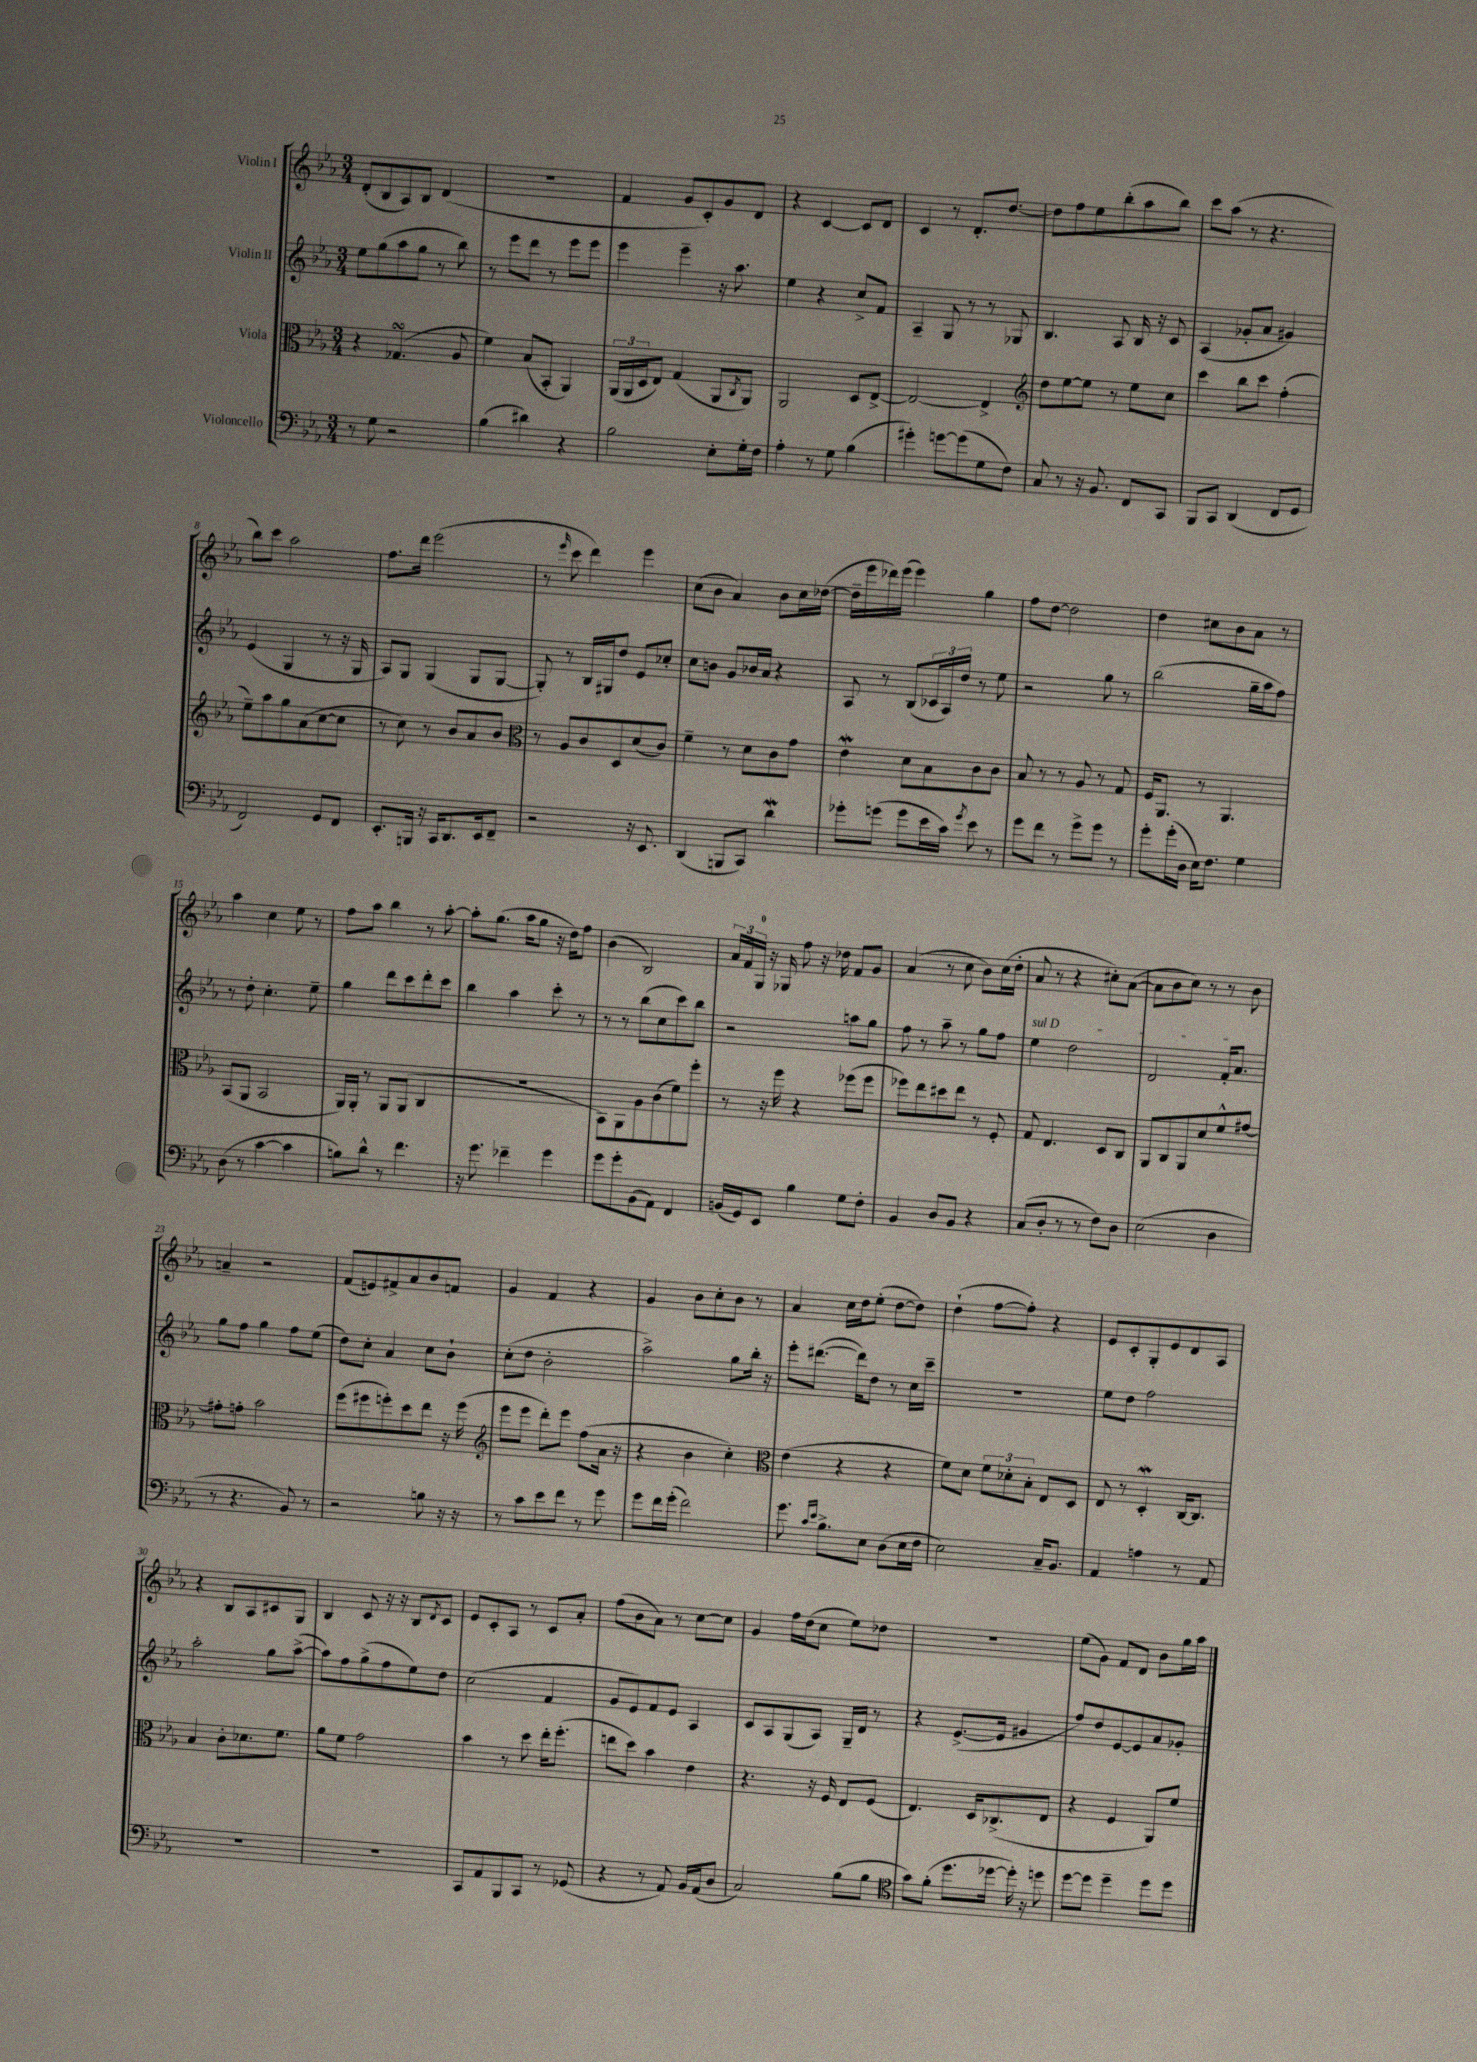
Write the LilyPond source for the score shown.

<<
\new StaffGroup <<
\new Staff = "s0" \with { instrumentName = "Violin I" } {
    \clef treble \key ees \major \numericTimeSignature \time 3/4
    d'8-.( bes8 aes8) bes8 d'4( |
    R2. |
    f'4 g'8 c'8-.) g'8 d'8 |
    r4 c'4~ c'8 d'8 |
    c'4 r8 d'8.-. d''8.~ |
    d''8 f''8 ees''8 bes''8-.( aes''8 bes''8) |
    c'''8 aes''8( r8 r4. |
    bes''8) c'''8 aes''2 |
    f''8. d'''16 ees'''2( |
    r8 \grace { ees'''16 } c'''8 d'''4) ees'''4 |
    c''8( bes'8 aes'4) bes'8 c''16 des''16~( |
    des''16-- ees'''16 des'''16) ees'''16( ees'''4) g''4 |
    f''8 d''8~ d''2 |
    d''4 cis''8 bes'8 aes'8 r8 |
    aes''4 c''4 ees''8 r8 |
    f''8 aes''8 bes''4 r8 aes''8~-. |
    aes''8-. g''8.( aes''16 g''8 r16 d''16) f''8 |
    bes'4( bes2) |
    \tuplet 3/2 { aes'16 f'16 g16-0 } r16 ges16 f''8 r16 des''16 f'8 g'8 |
    aes'4( r8 c''8 bes'8) c''16( d''16-. |
    aes'8 r8 r4 cis''8-.) aes'8~( |
    aes'8 bes'8 c''8) r8 r8 bes'8 |
    a'4-- r2 |
    f'8( e'8) fis'8-> aes'8 bes'8 f'8 |
    g'4 f'4 r4 |
    g'4 bes'8 c''8-. bes'8 r8 |
    aes'4 c''16 d''16 ees''8-.( d''8~ d''8) |
    d''4-!( f''8~ f''8-.) r4 |
    ees'8 c'8-. g8-. ees'8 d'8 aes8 |
    r4 bes8 aes8 cis'8 g8 |
    bes4 c'8 r16 r16 bes8 \acciaccatura { d'8 } c'8 |
    ees'8 c'8-. aes8 r8 c'8 aes'8-. |
    f''8( bes'8 aes'8) r8 c''8~ c''8 |
    g'4 f''16 d''16( c''8 ees''8) des''8 |
    R2. |
    ees''8( g'8) f'8 d'8 bes'8 g''16 aes''16 \bar "|." |
}
\new Staff = "s1" \with { instrumentName = "Violin II" } {
    \clef treble \key ees \major \numericTimeSignature \time 3/4
    ees''8 g''8( aes''8 g''8 r8 bes''8) |
    r8 ees'''8 d'''8 r8 ees'''8 ees'''8 |
    ees'''4 ees'''4-- r16 aes''8. |
    ees''4 r4 c''8-> f'8 |
    aes4-- g8 r8 r8 ges8 |
    bes4. aes8 bes16 r16 c'8 |
    aes4( ges'8-. aes'8 gis'4) |
    ees'4( g4 r8 r16 g16 |
    aes8) g8 g4( g8 g8~ |
    g8-.) r8 bes16 gis16 d''8 ees'8 ces''8-. |
    c''8 b'8 g'8 bes'16 aes'16 r4 |
    aes8 r8 bes8( \tuplet 3/2 { ces'16 aes16) d''16 } r8 ees''8 |
    r2 g''8 r8 |
    bes''2( g''16-- aes''16 f''8) |
    r8 d''8-. c''4.-. ees''8-- |
    g''4 d'''8 c'''8 d'''8-. c'''8 |
    bes''4 aes''4 c'''8-. r8 |
    r8 r8 bes''8( c''8 c'''8) bes''8 |
    r2 a''8 g''8 |
    f''8 r8 aes''8-- r8 g''8 f''8 |
    \once \override TextSpanner.bound-details.left.text = \markup { \italic "sul D" } ees''4\startTextSpan d''2 |
    d'2 f'16-. aes'8.\stopTextSpan |
    g''8 f''8 g''4 f''8 ees''8( |
    d''8) c''8-. aes'4 c''8 bes'8-! |
    c''8-.( d''8 bes'2-. |
    aes''2->) g''8 bes''16-. r16 |
    ees'''8-. dis'''8.~( dis'''16) d''8 r8 c''16 c'''16-- |
    R2. |
    ees''8 d''8 f''2 |
    aes''2-. g''8 aes''8~->( |
    aes''8) f''8 g''8->( f''8 ees''8) d''8 |
    c''2( f'4 |
    g'8 ees'8) f'8 ees'8 aes4 |
    c'8 aes8 g8( aes8) g16-- d'16 r8 |
    r4 ees'8.~->( ees'16 gis'4 |
    f''8) d''8 ees'8~ ees'8 aes'8 ges'8-. \bar "|." |
}
\new Staff = "s2" \with { instrumentName = "Viola" } {
    \clef alto \key ees \major \numericTimeSignature \time 3/4
    r4 ges4.\turn( aes8 |
    f'4) bes8( bes,8-. aes,4) |
    \tuplet 3/2 { aes,16( aes,16 d16 } ees8) g4( aes,8 \acciaccatura { c8 } aes,8) |
    aes,2 d8 ees8~-> |
    ees2~ ees4-> |
    \clef treble d''8 ees''8~ ees''8 r8 ees''8 c''8 |
    c'''4 bes''8 c'''8 f''4-.( |
    ees''8--) aes''8 g''8 aes'8( c''8~ c''8 |
    r8 c''8) r8 bes'8 aes'8 bes'8 |
    \clef alto r8 aes8 c'8 d8 d'8( c'8) |
    f'4-- r8 d'8 c'8 g'8 |
    ees'4\mordent d'8 bes8 c'8 c'8 |
    bes8 r8 r8 aes8 r8 g8 |
    f16 aes,8. r8 aes,4. |
    bes,8( aes,8 bes,2 |
    aes,16) aes,16-. r8 aes,8 aes,8( c4 |
    R2. |
    bes,8) aes,8 aes8 c'8( f'8) f''8-. |
    r8 r16 f''16 r4 fes''8( fes''8 |
    fes''8) ees''8 dis''8 ees''8 r8 f8-. |
    g8 ees4. d8 c8 |
    aes,8 c8 aes,8 d'8 f'8-^ gis'8~ |
    gis'8-. g'8-. bes'2 |
    f''8( fis''8 f''8-.) d''8 ees''8 r16 f''16( |
    \clef treble ees'''8 ees'''8 d'''8-.) ees'''8 f''8( aes'16 r16 |
    r4 bes'4 c''4-.) |
    \clef alto ees'4( r4 r4 |
    f'8) d'8 \tuplet 3/2 { f'8 des'8-. bes8-. } ees8 d8 |
    ees8 r8 d4-.\mordent c16~ c8. |
    bes4 c'8-. des'8. f'8. |
    aes'8 f'8 g'2 |
    bes'4 r8 d''8 ees''16-. f''8.-.( |
    e''8 d''8) bes'4 ees'4 |
    r4. r16 f16 ees8 f8( |
    ees4.) d16 ces8.->( ees8 |
    r4 f4 aes,8) f'8 \bar "|." |
}
\new Staff = "s3" \with { instrumentName = "Violoncello" } {
    \clef bass \key ees \major \numericTimeSignature \time 3/4
    r8 g8 r2 |
    bes4( dis'4) r4 |
    bes2 ees8-. g16-. f16 |
    aes4-. r8 g8 bes4( |
    gis'4-.) g'8~ g'8( g8 f8) |
    c8 r8 r16 bes,8. f,8 c,8 |
    bes,,8 c,8 d,4( f,8 g,8 |
    f,2) g,8 f,8 |
    ees,8.-. b,,16 r16 c,16 d,8. ees,16 f,8-- |
    r2 r16 ees,8. |
    d,4( b,,8 c,8) d'4\mordent |
    ges'8-. g'8( g'8 ees'16 c'16) \acciaccatura { g'8 } ees'8 r8 |
    g'8 f'8 r8 g'8-> g'8 r8 |
    g'8-. g'16-.( d16 ees16) f8. g4 |
    d8( r8 c'4~ c'4 |
    b8) d'8-^ r8 f'4. |
    r16 g'8. fes'4-- g'4 |
    g'8 g'8-. bes,8( aes,8) f,4 |
    b,16( g,16) ees,8 bes4 g8 f8-. |
    bes,4 d8 bes,8 r4 |
    c8( d8-. r8 r8 f8) d8 |
    ees2( d4 |
    r8 r4. bes,8) r8 |
    r2 b8 r16 r16 |
    r8 c'8 ees'8 f'8 r8 g'8 |
    g'8 f'16 g'16-.( f'2) |
    g'8. \grace { c'16 ees'16 } bes8.-> ees8 d8( ees16 f16 |
    ees2) c16-- bes,8. |
    aes,4 a4 r8 aes,8 |
    R2. |
    R2. |
    c,8 aes,8 bes,,8 c,8 r8 ges,8( |
    r4 r8 aes,8) bes,16 aes,16( d8 |
    c2) bes8( bes8 |
    \clef tenor g'8) f'8-.( d''8. des''16~ des''16-.) r16 d''8 |
    d''8~ d''8 d''4-- d''8 d''8 \bar "|." |
}
>>
>>
